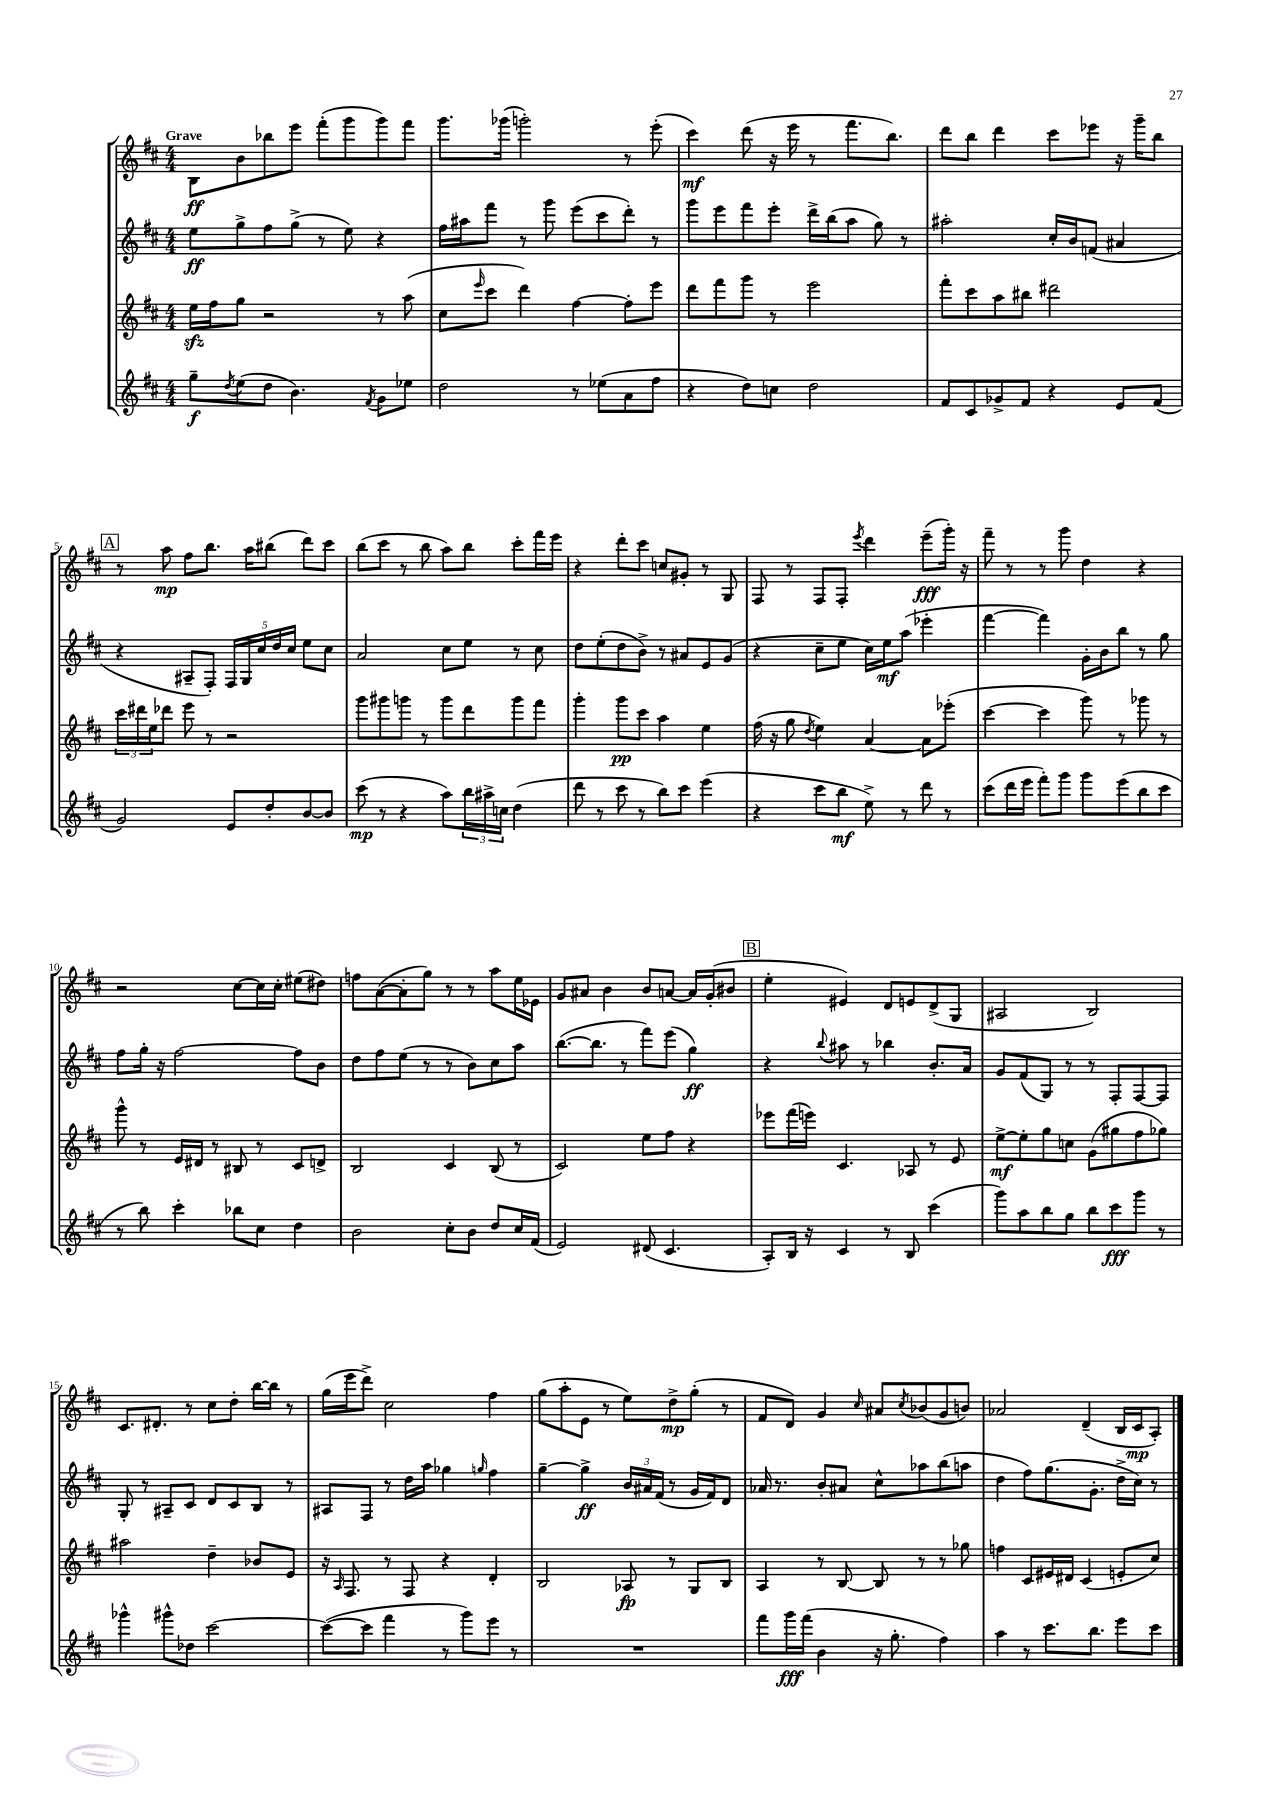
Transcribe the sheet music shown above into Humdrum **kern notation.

**kern	**dynam	**kern	**dynam	**kern	**dynam	**kern	**dynam
*part4	*part4	*part3	*part3	*part2	*part2	*part1	*part1
*staff4	*staff4	*staff3	*staff3	*staff2	*staff2	*staff1	*staff1
*clefG2	*	*clefG2	*	*clefG2	*	*clefG2	*
*k[f#c#]	*	*k[f#c#]	*	*k[f#c#]	*	*k[f#c#]	*
*M4/4	*	*M4/4	*	*M4/4	*	*M4/4	*
=1	=1	=1	=1	=1	=1	=1	=1
!	!	!	!	!	!	!LO:TX:a:B:t=Grave	!
8gg~\L	f	16eezz\LL	.	8ee\L	ff	8B\L	ff
.	.	16ff#\J	.	.	.	.	.
8qdd/	.	.	.	.	.	.	.
(8ee\	.	8gg\J	.	8gg^\	.	8b\	.
8dd\J	.	2r	.	8ff#\	.	8bb-X\	.
4.b\)	.	.	.	(8gg^\J	.	8eee\J	.
.	.	.	.	8r	.	(8fff#'\L	.
.	.	.	.	8ee\)	.	8ggg\	.
8qf#/	.	.	.	.	.	.	.
8g\L	.	8r	.	4r	.	8ggg\)	.
8ee-X\J	.	(8aa\	.	.	.	8fff#\J	.
=2	=2	=2	=2	=2	=2	=2	=2
2dd\	.	8cc#\L	.	16ff#\LL	.	8.ggg\L	.
.	.	.	.	16aa#X\J	.	.	.
.	.	16qqeee/	.	.	.	.	.
.	.	8ccc#\J	.	8fff#\J	.	.	.
.	.	.	.	.	.	(16ggg-X\Jk	.
.	.	4ddd\)	.	8r	.	2gggn'\)	.
.	.	.	.	8ggg\	.	.	.
8r	.	[4ff#\	.	(8eee\L	.	.	.
(8ee-X\L	.	.	.	8ccc#\	.	.	.
8a\	.	8ff#'\L]	.	8ddd'\J)	.	8r	.
8ff#\J	.	8eee\J	.	8r	.	(8eee'\	.
=3	=3	=3	=3	=3	=3	=3	=3
4r	.	8ddd\L	.	8ggg\L	.	4ccc#\)	mf
.	.	8fff#\	.	8eee\	.	.	.
8dd\L)	.	8ggg\J	.	8fff#\	.	(8ddd\	.
8ccn\J	.	8r	.	8eee'\J	.	16r	.
.	.	.	.	.	.	16eee\	.
2dd\	.	2eee\	.	16ddd^\LL	.	8r	.
.	.	.	.	(16bb\J	.	.	.
.	.	.	.	8aa\J	.	8.fff#\L	.
.	.	.	.	8gg\)	.	.	.
.	.	.	.	.	.	8.bb\J)	.
.	.	.	.	8r	.	.	.
=4	=4	=4	=4	=4	=4	=4	=4
8f#/L	.	8fff#'\L	.	2aa#X'\	.	8ddd\L	.
8c#/	.	8ccc#\	.	.	.	8bb\J	.
8g-X^/	.	8aa\	.	.	.	4ddd\	.
8f#/J	.	8bb#X\J	.	.	.	.	.
4r	.	2ddd#X\	.	16cc#'/LL	.	8ccc#\L	.
.	.	.	.	16b/J	.	.	.
.	.	.	.	(8fn/J	.	8eee-X\J	.
8e/L	.	.	.	4a#X/	.	16r	.
.	.	.	.	.	.	16ggg~\KL	.
(8f#/J	.	.	.	.	.	8bb\J	.
!!LO:LB:g=z
!!LO:REH:place=s1:t=A
=5	=5	=5	=5	=5	=5	=5	=5
2g/)	.	24ccc#\LL	.	4r	.	8r	.
.	.	24ddd#X\	.	.	.	.	.
.	.	24ee\J	.	.	.	.	.
.	.	8ddd-X\J	.	.	.	8aa\	mp
.	.	8eee\	.	8A#X~/L	.	8ff#\L	.
.	.	8r	.	8F#'/J)	.	8.bb\J	.
8e/L	.	2r	.	20F#/LL	.	.	.
.	.	.	.	20G/	.	.	.
.	.	.	.	.	.	16aa\KL	.
.	.	.	.	20cc#/	.	.	.
8dd'/	.	.	.	.	.	(8bb#X\J	.
.	.	.	.	20dd/	.	.	.
.	.	.	.	20cc#/JJ	.	.	.
[8b/	.	.	.	8ee\L	.	8ddd\L)	.
8b/J]	.	.	.	8cc#\J	.	8ccc#\J	.
=6	=6	=6	=6	=6	=6	=6	=6
(8ccc#\	mp	8ggg\L	.	2a/	.	(8bb\L	.
8r	.	8ggg#X\	.	.	.	8ccc#\J	.
4r	.	8gggn\J	.	.	.	8r	.
.	.	8r	.	.	.	8bb\	.
8aa\L)	.	8ggg\L	.	8cc#\L	.	8aa\L)	.
24bb\L	.	8ddd\	.	8ee\J	.	8bb\J	.
24aa#X^\	.	.	.	.	.	.	.
24ccn\JJ	.	.	.	.	.	.	.
(4dd\	.	8ggg\	.	8r	.	8ccc#'\L	.
.	.	8fff#\J	.	8cc#\	.	16fff#\L	.
.	.	.	.	.	.	16eee\JJ	.
=7	=7	=7	=7	=7	=7	=7	=7
8ddd\	.	4ggg'\	.	8dd\L	.	4r	.
8r	.	.	.	(8ee'\	.	.	.
8ccc#\	.	8ggg\L	pp	8dd\	.	8ddd'\L	.
8r	.	8ccc#\J	.	8b^\J)	.	8ccc#\J	.
8bb\L)	.	4aa\	.	8r	.	8ccn/L	.
8ccc#\J	.	.	.	8a#X/L	.	8g#X'/J	.
(4eee\	.	4ee\	.	8e/	.	8r	.
.	.	.	.	(8g/J	.	8G/	.
=8	=8	=8	=8	=8	=8	=8	=8
4r	.	(16ff#\	.	4r	.	8F#/	.
.	.	16r	.	.	.	.	.
.	.	8gg\	.	.	.	8r	.
.	.	8qdd/	.	.	.	.	.
8ccc#\L	.	4ee\)	.	8cc#~\L	.	8F#/L	.
8bb\J	mf	.	.	8ee\J	.	8F#'/J	.
.	.	.	.	.	.	8qeee/	.
8ee^\)	.	[4a/	.	16cc#\LL)	.	4ddd\	.
.	.	.	.	16ee\J	mf	.	.
8r	.	.	.	(8aa\J	.	.	.
8ddd\	.	8a\L]	.	4eee-X'\	.	(8eee~\L	fff
8r	.	(8eee-X'\J	.	.	.	16ggg'\Jk)	.
.	.	.	.	.	.	16r	.
=9	=9	=9	=9	=9	=9	=9	=9
(8ccc#\L	.	[4ccc#\	.	[4fff#\	.	8fff#~\	.
16ddd\L	.	.	.	.	.	8r	.
16eee\JJ	.	.	.	.	.	.	.
8fff#'\L)	.	4ccc#\]	.	4fff#\])	.	8r	.
8ggg\J	.	.	.	.	.	8ggg\	.
8ggg\L	.	8ggg\)	.	16g'\LL	.	4dd\	.
.	.	.	.	16b\J	.	.	.
(8eee\	.	8r	.	8bb\J	.	.	.
8bb\	.	8ggg-X\	.	8r	.	4r	.
8ccc#\J	.	8r	.	8gg\	.	.	.
!!LO:LB:g=z
=10	=10	=10	=10	=10	=10	=10	=10
8r	.	8ggg^^\	.	8ff#\L	.	2r	.
8bb\)	.	8r	.	16gg'\Jk	.	.	.
.	.	.	.	16r	.	.	.
4ccc#'\	.	16e/LL	.	[2ff#\	.	.	.
.	.	16d#X/JJ	.	.	.	.	.
.	.	8r	.	.	.	.	.
8bb-X\L	.	8B#X/	.	.	.	[8cc#\L	.
8cc#\J	.	8r	.	.	.	16cc#\L]	.
.	.	.	.	.	.	16cc#'\JJ	.
4dd\	.	8c#/L	.	8ff#\L]	.	(8ee#X\L	.
.	.	8dn^/J	.	8b\J	.	8dd#X\J)	.
=11	=11	=11	=11	=11	=11	=11	=11
2b\	.	2B/	.	8dd\L	.	8ffn\L	.
.	.	.	.	8ff#\	.	([8a\	.
.	.	.	.	(8ee\J	.	8a'\]	.
.	.	.	.	8r	.	8gg\J)	.
8cc#'\L	.	4c#/	.	8r	.	8r	.
8b\J	.	.	.	8b\L)	.	8r	.
8dd/L	.	(8B/	.	8cc#\	.	8aa\L	.
16cc#/L	.	8r	.	8aa\J	.	16ee\L	.
(16f#/JJ	.	.	.	.	.	16e-X\JJ	.
=12	=12	=12	=12	=12	=12	=12	=12
2e/)	.	2c#/)	.	([8.bb\L	.	8g/L	.
.	.	.	.	.	.	8a#X/J	.
.	.	.	.	8.bb\J]	.	.	.
.	.	.	.	.	.	4b\	.
.	.	.	.	8r	.	.	.
(8d#X/	.	8ee\L	.	8fff#\L)	.	8b/L	.
4.c#/	.	8ff#\J	.	(8eee\J	.	[8an/J	.
.	.	4r	.	4gg\)	ff	16a/LL]	.
.	.	.	.	.	.	(16g'/J	.
.	.	.	.	.	.	8b#X/J	.
!!LO:REH:place=s1:t=B
=13	=13	=13	=13	=13	=13	=13	=13
8A'/L)	.	8eee-X\L	.	4r	.	4ee'\	.
16B/Jk	.	(16fff#\L	.	.	.	.	.
16r	.	16eeen\JJ)	.	.	.	.	.
.	.	.	.	8qqbb/	.	.	.
4c#/	.	4.c#/	.	8aa#X\	.	4e#X/)	.
.	.	.	.	8r	.	.	.
8r	.	.	.	4bb-X\	.	8d/L	.
8B/	.	8A-X/	.	.	.	8en/	.
(4ccc#\	.	8r	.	8.b'/L	.	(8d^/	.
.	.	8e/	.	.	.	8G/J	.
.	.	.	.	16a/Jk	.	.	.
=14	=14	=14	=14	=14	=14	=14	=14
8ggg\L)	.	[8ee^\L	mf	8g/L	.	2A#X/	.
8aa\	.	8ee'\]	.	(8f#/	.	.	.
8bb\	.	8gg\	.	8G/J)	.	.	.
8gg\J	.	8ccn\J	.	8r	.	.	.
8bb\L	.	(8g\L	.	8r	.	2B/)	.
8ccc#\	fff	8gg#X\	.	8F#'/L	.	.	.
8ggg\J	.	8ff#\	.	[8F#/	.	.	.
8r	.	8gg-X\J)	.	8F#/J]	.	.	.
!!LO:LB:g=z
=15	=15	=15	=15	=15	=15	=15	=15
4ggg-X^^\	.	2aa#X\	.	8G'/	.	8.c#/L	.
.	.	.	.	8r	.	.	.
.	.	.	.	.	.	8.d#X'/J	.
8ggg#X^^\L	.	.	.	8A#X~/L	.	.	.
8dd-X\J	.	.	.	8c#/J	.	8r	.
[2ccc#\	.	4dd~\	.	8d/L	.	8cc#\L	.
.	.	.	.	8c#/	.	8dd'\J	.
.	.	8b-X/L	.	8B/J	.	[16bb\LL	.
.	.	.	.	.	.	16bb\JJ]	.
.	.	8e/J	.	8r	.	8r	.
=16	=16	=16	=16	=16	=16	=16	=16
(8ccc#\L_	.	16r	.	8A#X/L	.	(16gg\LL	.
.	.	16qqA/	.	.	.	.	.
.	.	8.F#/	.	.	.	16eee\J	.
8ccc#\J]	.	.	.	8F#/J	.	8ddd^\J)	.
4fff#\	.	8r	.	8r	.	2cc#\	.
.	.	8F#/	.	16dd\LL	.	.	.
.	.	.	.	16aa\JJ	.	.	.
8r	.	4r	.	4gg-X\	.	.	.
8ggg\L)	.	.	.	.	.	.	.
.	.	.	.	16qqggn/	.	.	.
8eee\J	.	4d'/	.	4ff#\	.	4ff#\	.
8r	.	.	.	.	.	.	.
=17	=17	=17	=17	=17	=17	=17	=17
1r	.	2B/	.	[4gg~\	.	(8gg\L	.
.	.	.	.	.	.	8aa'\	.
.	.	.	.	4gg^\]	ff	8e\J	.
.	.	.	.	.	.	8r	.
.	.	8A-X/	fp	24b/LL	.	8ee\L)	.
.	.	.	.	24a#X/	.	.	.
.	.	.	.	(24f#/JJ	.	.	.
.	.	8r	.	8r	.	8dd^\	mp
.	.	8G/L	.	16g/LL	.	(8gg'\J	.
.	.	.	.	16f#/J)	.	.	.
.	.	8B/J	.	8d/J	.	8r	.
=18	=18	=18	=18	=18	=18	=18	=18
8fff#\L	.	4A/	.	16a-X/	.	8f#/L	.
.	.	.	.	8.r	.	.	.
16ggg\L	fff	.	.	.	.	8d/J)	.
(16fff#\JJ	.	.	.	.	.	.	.
4b\	.	8r	.	8b'/L	.	4g/	.
.	.	[8B/	.	8a#X/J	.	.	.
.	.	.	.	.	.	16qqcc#/	.
16r	.	8B/]	.	8cc#^^\L	.	8a#X/L	.
8.gg'\	.	.	.	.	.	.	.
.	.	.	.	.	.	8qcc#/	.
.	.	8r	.	8aa-X\	.	(8b-X/	.
4ff#\)	.	8r	.	(8bb\	.	8g/	.
.	.	8gg-X\	.	8aan\J	.	8bn/J)	.
=19	=19	=19	=19	=19	=19	=19	=19
4aa\	.	4ffn\	.	4dd\	.	2a-X/	.
8r	.	8c#/L	.	8ff#\L)	.	.	.
8.ccc#\L	.	16e#X/L	.	(8.gg\	.	.	.
.	.	16d#X/JJ	.	.	.	.	.
.	.	(4c#/	.	.	.	(4d~/	.
8.bb\J	.	.	.	8.g'\J	.	.	.
8eee\L	.	8en'/L	.	16dd^\LL	.	16B/LL	.
.	.	.	.	16cc#\JJ)	.	16c#/J	mp
8ccc#\J	.	8cc#/J)	.	8r	.	8A'/J)	.
==	==	==	==	==	==	==	==
*-	*-	*-	*-	*-	*-	*-	*-
